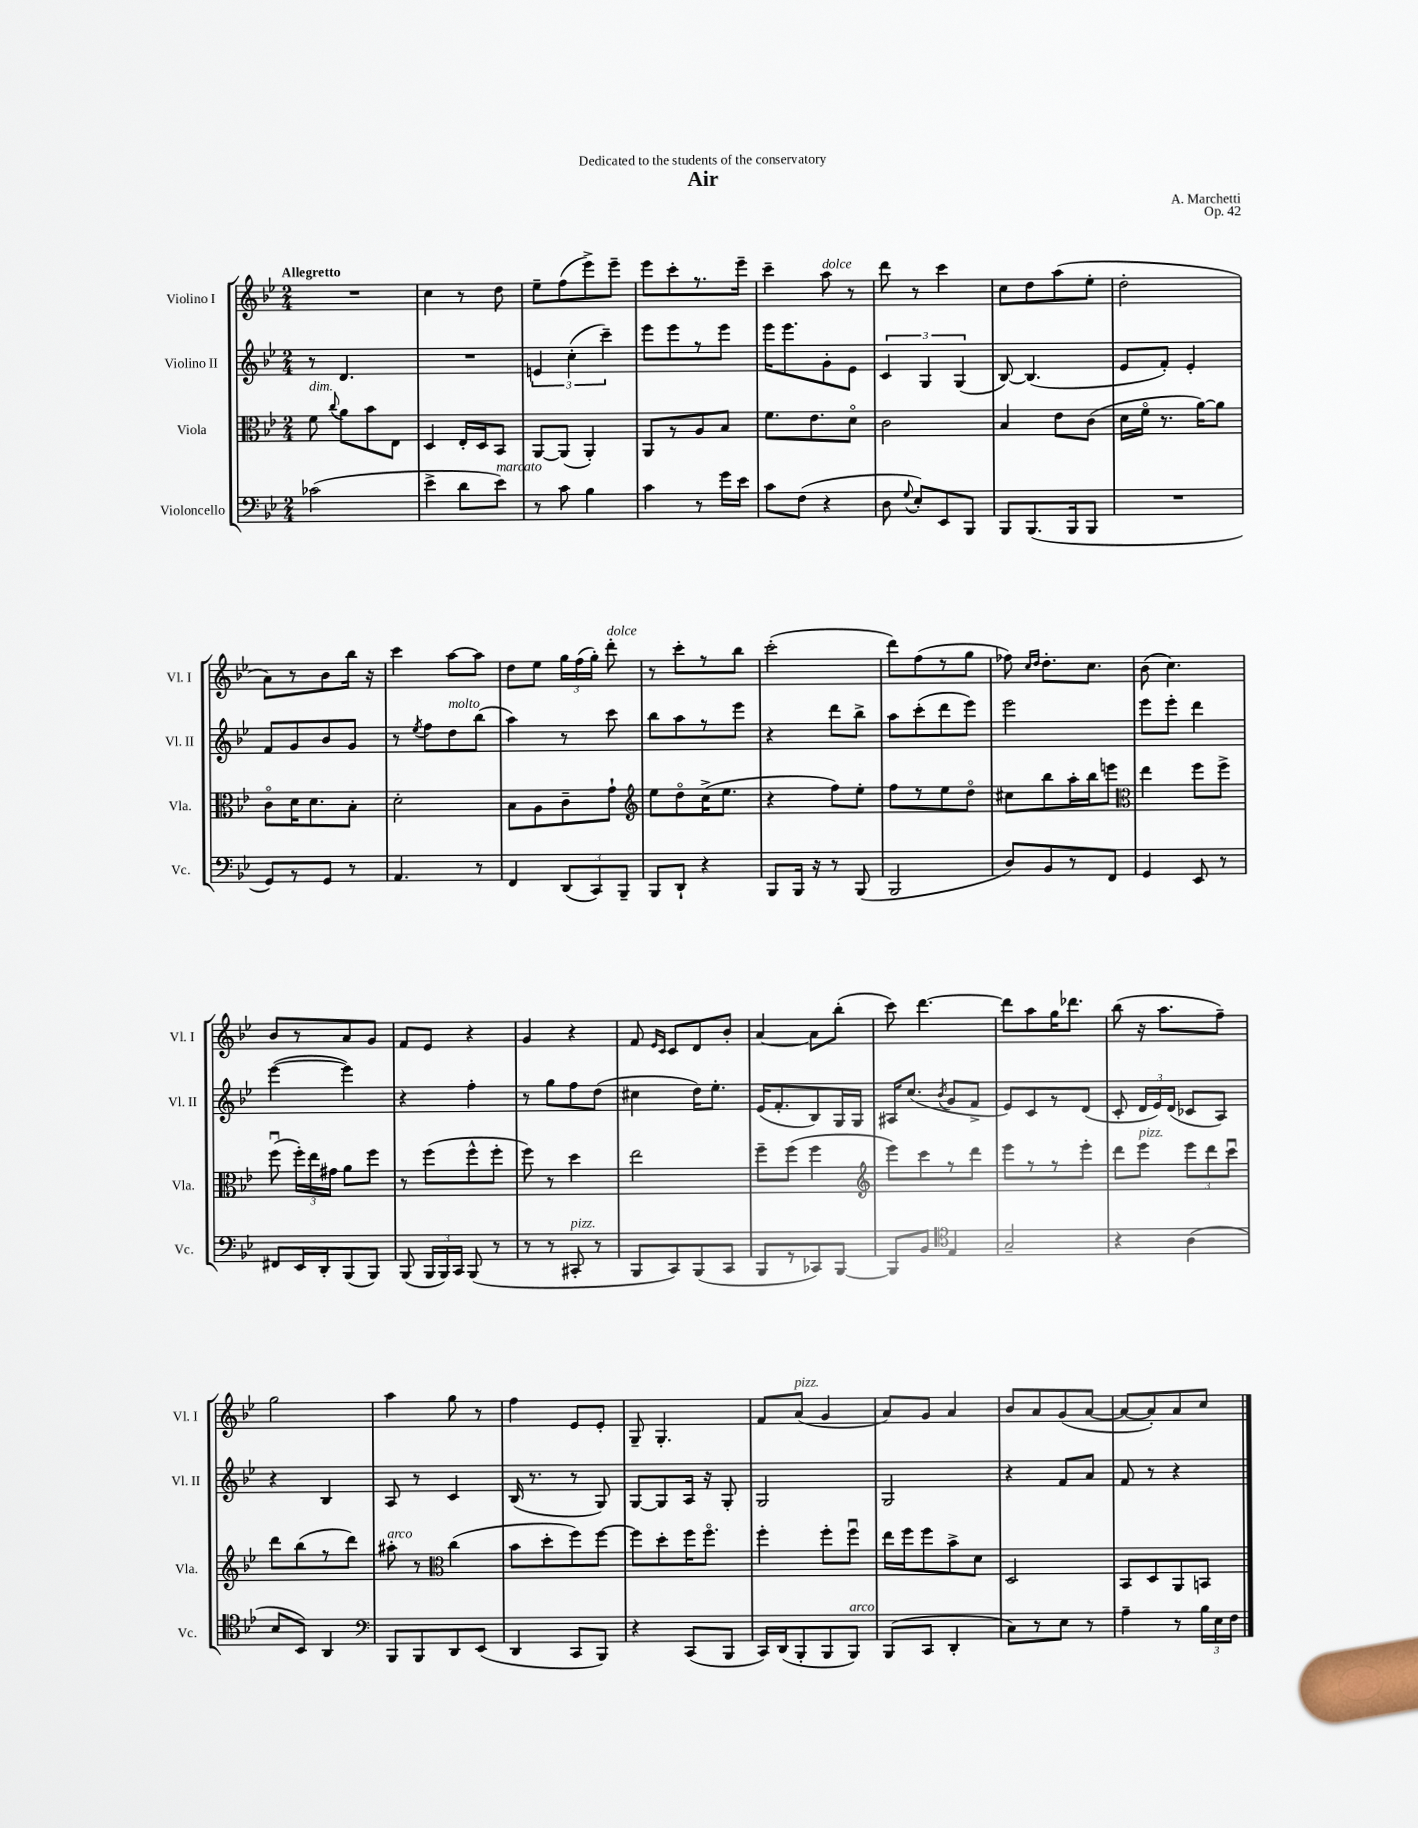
\header { title = "Air" composer = "A. Marchetti" dedication = "Dedicated to the students of the conservatory" opus = "Op. 42" }
<<
\new StaffGroup <<
\new Staff = "s0" \with { instrumentName = "Violino I" shortInstrumentName = "Vl. I" } {
    \clef treble \key bes \major \numericTimeSignature \time 2/4 \tempo "Allegretto"
    \autoBeamOff R2 |
    c''4 r8 d''8 |
    ees''8[-- f''8( ees'''8->) ees'''8]-- |
    ees'''8[ c'''8-. r8. ees'''16]-- |
    c'''4-- a''8^\markup { \italic "dolce" } r8 |
    d'''8 r8 c'''4 |
    c''8[ d''8 a''8( ees''8]-. |
    d''2-. |
    a'8[) r8 bes'8 bes''16] r16 |
    c'''4 a''8[~ a''8] |
    d''8[ ees''8] \tuplet 3/2 { g''16[ f''16( g''16]-.) } d'''8-.^\markup { \italic "dolce" } |
    r8 c'''8[-. r8 bes''8] |
    c'''2-.( |
    d'''8[) f''8( r8 g''8] |
    fes''8) \grace { c''16[ d''16] } d''8.[-. c''8.] |
    bes'8( c''4.) |
    bes'8[ r8 a'8 g'8] |
    f'8[ ees'8] r4 |
    g'4 r4 |
    f'8 \grace { ees'16[ c'16] } c'8[ d'8 bes'8]-. |
    a'4~ a'8[ bes''8]-.( |
    c'''8) d'''4.~ |
    d'''8[ a''8 g''16 des'''8.] |
    bes''8( r16 a''8.[ f''8]--) |
    g''2 |
    a''4 g''8 r8 |
    f''4 ees'8[ ees'8]-. |
    g8-- g4.-. |
    f'8[ a'8]^\markup { \italic "pizz." }( g'4 |
    a'8[) g'8] a'4 |
    bes'8[ a'8 g'8( a'8]~ |
    a'8[~ a'8-.) a'8 c''8] \bar "|." |
}
\new Staff = "s1" \with { instrumentName = "Violino II" shortInstrumentName = "Vl. II" } {
    \clef treble \key bes \major \numericTimeSignature \time 2/4
    \autoBeamOff r8 d'4. |
    R2 |
    \tuplet 3/2 { e'4 c''4-.( c'''4--) } |
    ees'''8[ ees'''8 r8 ees'''8] |
    ees'''16[ ees'''8. g'8-. ees'8] |
    \tuplet 3/2 { c'4 g4 g4( } |
    bes8~) bes4.( |
    ees'8[ f'8]-.) ees'4-. |
    f'8[ g'8 bes'8 g'8] |
    r8 \acciaccatura { ees''8 } f''8[ d''8^\markup { \italic "molto" } bes''8]( |
    a''4) r8 c'''8 |
    bes''8[ a''8 r8 ees'''8] |
    r4 d'''8[ bes''8]-> |
    a''8[ c'''8-.( d'''8 ees'''8]) |
    ees'''2 |
    ees'''8[ ees'''8]-. d'''4 |
    ees'''4~( ees'''4) |
    r4 f''4-. |
    r8 g''8[ f''8 d''8]( |
    cis''4 d''16[) ees''8.]-. |
    ees'16[( f'8.-. bes8) g16 g16] |
    ais16[ c''8.]( \acciaccatura { bes'8 } g'8[ f'8]-> |
    ees'8[) c'8 r8 d'8]( |
    c'8-. \tuplet 3/2 { d'16[ ees'16) d'16]( } ces'8[ a8]) |
    r4 bes4 |
    a8 r8 c'4 |
    bes16( r8. r8 g8) |
    g8[~ g8 a16] r16 g8-. |
    g2 |
    g2 |
    r4 f'8[ a'8] |
    f'8 r8 r4 \bar "|." |
}
\new Staff = "s2" \with { instrumentName = "Viola" shortInstrumentName = "Vla." } {
    \clef alto \key bes \major \numericTimeSignature \time 2/4
    \autoBeamOff f'8^\markup { \italic "dim." } \appoggiatura { c''8 } a'8[ bes'8 ees8] |
    d4 ees16[-. d16 bes,8] |
    a,8[~ a,8]( a,4-.) |
    a,8[ r8 a8 bes8] |
    f'8.[ ees'8. d'8]\flageolet |
    c'2 |
    bes4 ees'8[ c'8]( |
    d'16[ f'16]\flageolet r8. a'16[~) a'8] |
    c'8[\flageolet d'16 d'8. bes8]-. |
    d'2-. |
    bes8[ a8 c'8-- g'8]-! |
    \clef treble ees''8[ d''8\flageolet c''16->( ees''8.] |
    r4 f''8[) ees''8]-. |
    f''8[ r8 ees''8 d''8]\flageolet |
    cis''8[ bes''8 a''16-. bes''16 e'''8] |
    \clef alto ees''4 f''8[ f''8]-> |
    f''8\downbow( \tuplet 3/2 { f''16[-.) ees''16 gis'16] } a'8[ f''8] |
    r8 f''8[( f''8-^ f''8]-. |
    f''8) r8 d''4 |
    ees''2 |
    f''8[-- f''8]( f''4 |
    \clef treble ees'''8[) c'''8 r8 d'''8] |
    ees'''8[ r8 r8 ees'''8]-. |
    d'''8[ ees'''8]^\markup { \italic "pizz." } \tuplet 3/2 { ees'''8[ d'''8 c'''8]\downbow } |
    d'''8[ bes''8( r8 d'''8]) |
    ais''8-.^\markup { \italic "arco" } r8 \clef alto c''4( |
    bes'8[ d''8-. f''8) f''8]~ |
    f''8[ d''8-. f''16 f''8.]\flageolet |
    f''4-. f''8[-. f''8]\downbow |
    ees''16[ f''16 f''8 bes'8-> d'8] |
    d2 |
    bes,8[ d8 a,8 b,8] \bar "|." |
}
\new Staff = "s3" \with { instrumentName = "Violoncello" shortInstrumentName = "Vc." } {
    \clef bass \key bes \major \numericTimeSignature \time 2/4
    \autoBeamOff ces'2( |
    ees'4-> d'8[ ees'8]^\markup { \italic "marcato" }) |
    r8 c'8 bes4 |
    c'4 r8 g'16[ ees'16] |
    c'8[ f8]( r4 |
    d8 \appoggiatura { g8 } ees8[-.) ees,8 bes,,8] |
    bes,,8[ bes,,8.( bes,,16 bes,,8] |
    R2 |
    g,8[) r8 g,8] r8 |
    a,4. r8 |
    f,4 \tuplet 3/2 { d,8[( c,8) bes,,8]-- } |
    bes,,8[ d,8]-! r4 |
    bes,,8[ bes,,16] r16 r8 bes,,8( |
    bes,,2 |
    d8[) bes,8 r8 f,8] |
    g,4 ees,8 r8 |
    fis,8[ ees,16 d,16-. bes,,8( bes,,8]) |
    bes,,8( \tuplet 3/2 { bes,,16[ bes,,16) c,16] } bes,,8( r8 |
    r8 r8 cis,8-.^\markup { \italic "pizz." } r8 |
    bes,,8[ c,8) bes,,8( c,8] |
    bes,,8[ r8 ces,8) bes,,8]~ |
    bes,,8[ bes,8] \clef tenor ees4 |
    g2-- |
    r4 a4( |
    bes8[ bes,8]) a,4 |
    \clef bass bes,,8[ bes,,8 d,8 ees,8]( |
    d,4 c,8[ bes,,8]) |
    r4 c,8[( bes,,8] |
    c,16[) d,16( bes,,8-. bes,,8 bes,,8]^\markup { \italic "arco" }) |
    bes,,8[( c,8] d,4-. |
    c8[) r8 ees8] r8 |
    a4-- r8 \tuplet 3/2 { bes16[ ees16 f16] } \bar "|." |
}
>>
>>
\layout { \context { \Score \remove "Bar_number_engraver" } }
